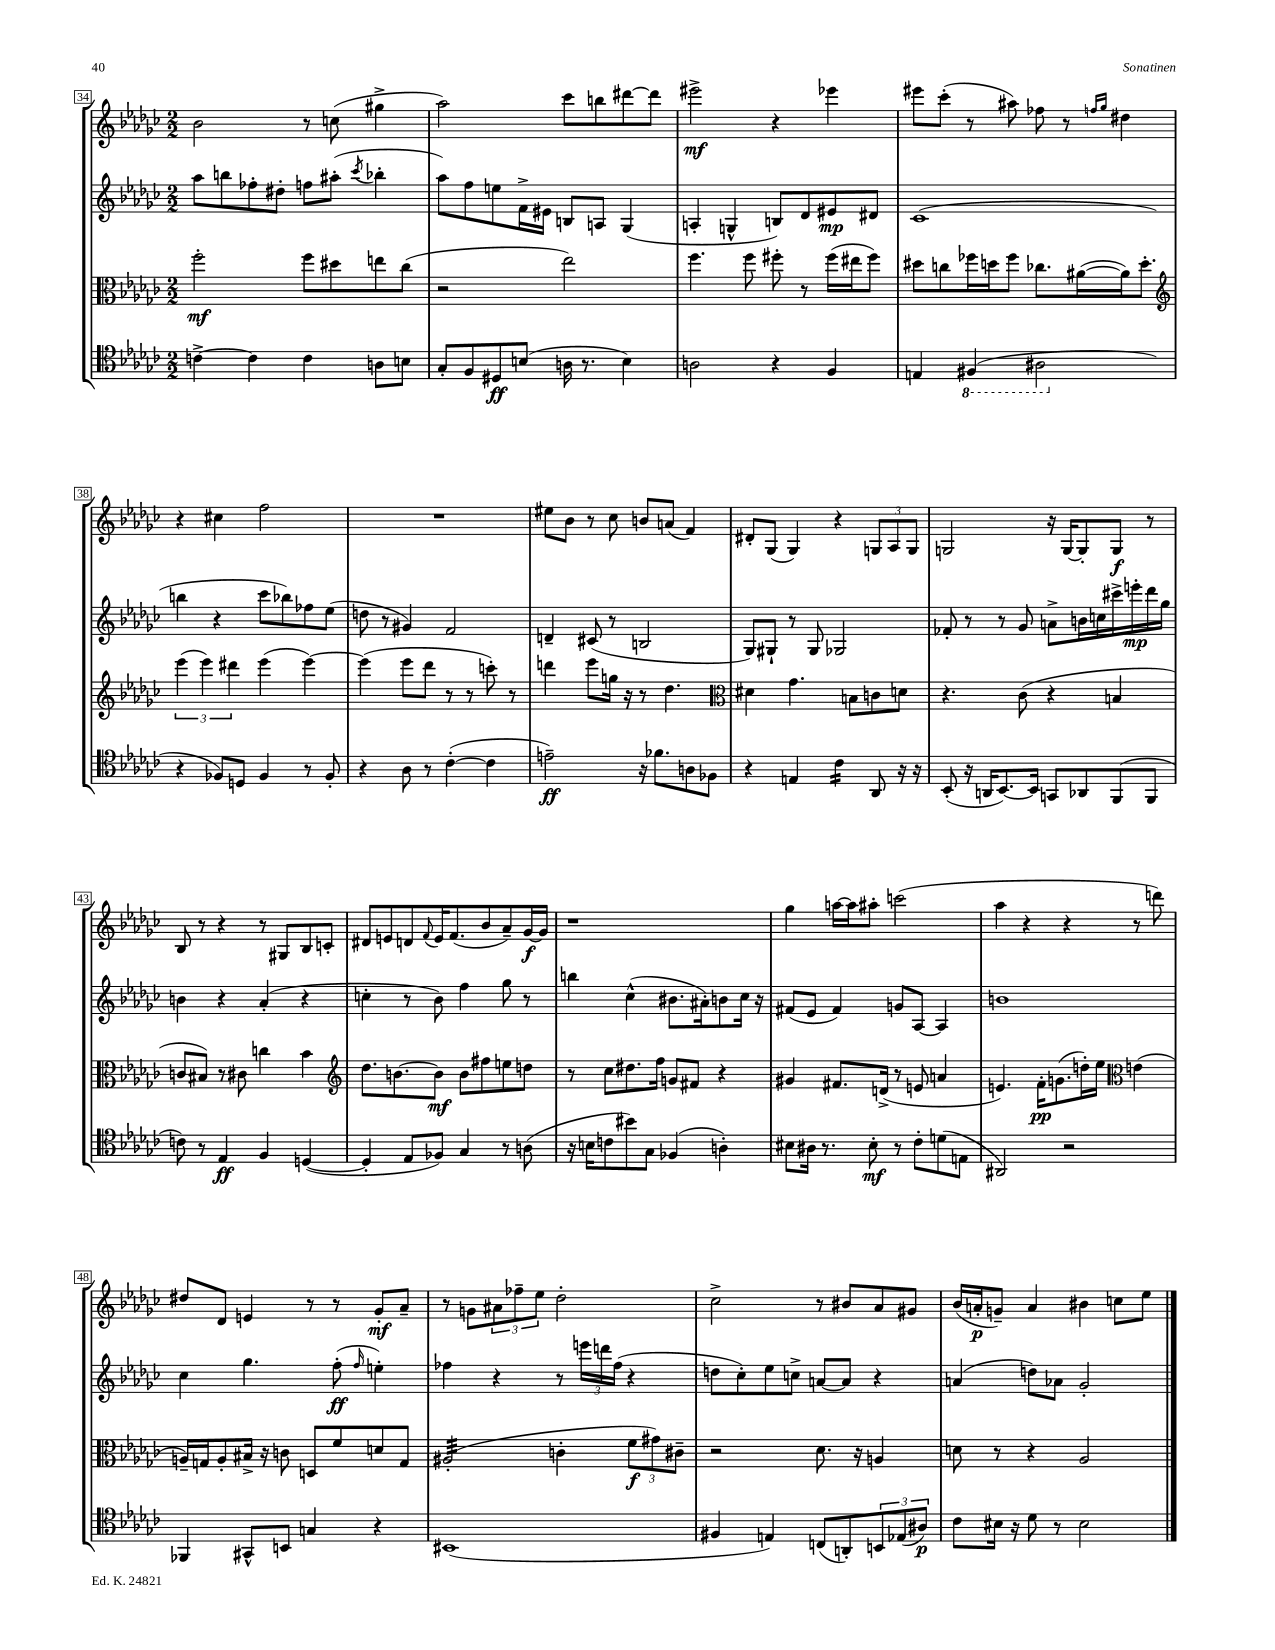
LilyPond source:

<<
\new StaffGroup <<
\new Staff = "s0" {
    \clef treble \key ges \major \numericTimeSignature \time 2/2
    bes'2 r8 c''8( gis''4-> |
    aes''2) ces'''8 b''8 dis'''8~ dis'''8 |
    eis'''2->\mf r4 ees'''4 |
    eis'''8 ces'''8-.( r8 ais''8) fes''8 r8 \grace { f''16 ges''16 } dis''4 |
    r4 cis''4 f''2 |
    R1 |
    eis''8 bes'8 r8 ces''8 b'8 a'8( f'4) |
    dis'8-. ges8( ges4) r4 \tuplet 3/2 { g8 aes8 g8 } |
    g2 r16 g16~ g8-. g8\f r8 |
    bes8 r8 r4 r8 gis8 bes8 c'8-. |
    dis'8 e'8 d'8 \appoggiatura { f'8 } e'16 f'8.( bes'8 aes'8--) ges'16~\f ges'16 |
    r1 |
    ges''4 a''16~ a''16 ais''8-. c'''2( |
    aes''4 r4 r4 r8 d'''8) |
    dis''8 des'8 e'4 r8 r8 ges'8-.\mf aes'8-- |
    r8 g'8 \tuplet 3/2 { ais'8 fes''8-- ees''8 } des''2-. |
    ces''2-> r8 bis'8 aes'8 gis'8 |
    bes'16( a'16-.\p g'8--) a'4 bis'4 c''8 ees''8 \bar "|." |
}
\new Staff = "s1" {
    \clef treble \key ges \major \numericTimeSignature \time 2/2
    aes''8 b''8 fes''8-. dis''8-. f''8 ais''8-.( \acciaccatura { ces'''8 } bes''4-. |
    aes''8) f''8 e''8 f'16-> eis'16 b8 a8 ges4( |
    a4-. g4-^ b8) des'8 eis'8\mp dis'8 |
    ces'1( |
    b''4 r4 ces'''8 bes''8) fes''8 ees''8( |
    d''8 r8 gis'4) f'2 |
    d'4-- cis'8( r8 b2 |
    ges8) gis8-! r8 gis8 ges2 |
    fes'8-. r8 r8 ges'8 a'8-> b'16 c''16 cis'''16-> e'''16-.\mp des'''16 ges''16 |
    b'4 r4 aes'4-.( r4 |
    c''4-. r8 bes'8) f''4 ges''8 r8 |
    b''4 ces''4-^( bis'8. ais'16-.) b'8 ces''16 r16 |
    fis'8( ees'8 fis'4) g'8 aes8~ aes4 |
    b'1 |
    ces''4 ges''4. f''8-.\ff( \grace { f''16 } e''4-.) |
    fes''4 r4 r8 \tuplet 3/2 { e'''16 d'''16 fes''16( } r4 |
    d''8 ces''8-.) ees''8 c''8-> a'8~ a'8 r4 |
    a'4( d''8) aes'8 ges'2-. \bar "|." |
}
\new Staff = "s2" {
    \clef alto \key ges \major \numericTimeSignature \time 2/2
    f''2-.\mf f''8 dis''8 e''8 ces''8( |
    r2 ees''2) |
    f''4. f''8 fis''8-. r8 fis''16( eis''16 fis''8) |
    dis''8 c''8 fes''16 d''16 fes''8 ces''8. ais'16~( ais'16) d''8.-. |
    \clef treble \tuplet 3/2 { ees'''4( ees'''4) dis'''4 } ees'''4( ees'''4~) |
    ees'''4( ees'''8 des'''8 r8 r8 c'''8-.) r8 |
    d'''4 ees'''8 g''16 r16 r8 des''4. |
    \clef alto dis'4 ges'4. b8 c'8 d'8 |
    r4. ces'8( r4 b4 |
    c'8 bis8) r8 cis'8 c''4 bes'4 |
    \clef treble des''8. b'8.~ b'8\mf b'8 fis''8 e''8 d''8 |
    r8 ces''8 dis''8. f''16 g'8 fis'8 r4 |
    gis'4 fis'8. d'16->( r8 e'8 a'4 |
    e'4.) f'16-.\pp g'8.( d''16-.) ees''16 \clef alto e'4( |
    a16--) g16 a8-. bis16-> r16 c'8 d8 f'8 d'8 g8 |
    ais2:32-.( c'4-. \tuplet 3/2 { f'8\f gis'8) cis'8-- } |
    r2 des'8. r16 a4 |
    d'8 r8 r4 aes2 \bar "|." |
}
\new Staff = "s3" {
    \clef tenor \key ges \major \numericTimeSignature \time 2/2
    c'4~-> c'4 c'4 a8 b8 |
    ges8-. f8 dis8\ff b8( a16 r8. b4) |
    a2 r4 f4 |
    e4 \ottava #-1 fis,4( ais,2 \ottava #0 |
    r4 fes8) d8 fes4 r8 fes8-. |
    r4 aes8 r8 ces'4~-.( ces'4 |
    e'2--\ff) r16 fes'8. a8 fes8 |
    r4 e4 ces'4:16 aes,8 r16 r16 |
    bes,8-.( r16 a,16 bes,8.~) bes,16 g,8 aes,8 f,8( f,8 |
    c'8) r8 ees4\ff f4 d4~( |
    d4-. ees8 fes8) ges4 r8 a8( |
    r16 b16 c'8 bis'8) ges8 fes4( a4-.) |
    bis8 ais16 r8. bis8-.\mf r8 ces'8-. d'8( e8 |
    ais,2) r2 |
    fes,4 gis,8-^ b,8 g4 r4 |
    bis,1( |
    fis4 e4) c8( a,8-.) \tuplet 3/2 { b,8 ees8( ais8\p) } |
    ces'8 bis16 r16 des'8 r8 bis2 \bar "|." |
}
>>
>>
\layout { \context { \Score currentBarNumber = #34 \override BarNumber.stencil = #(make-stencil-boxer 0.1 0.3 ly:text-interface::print) } }
